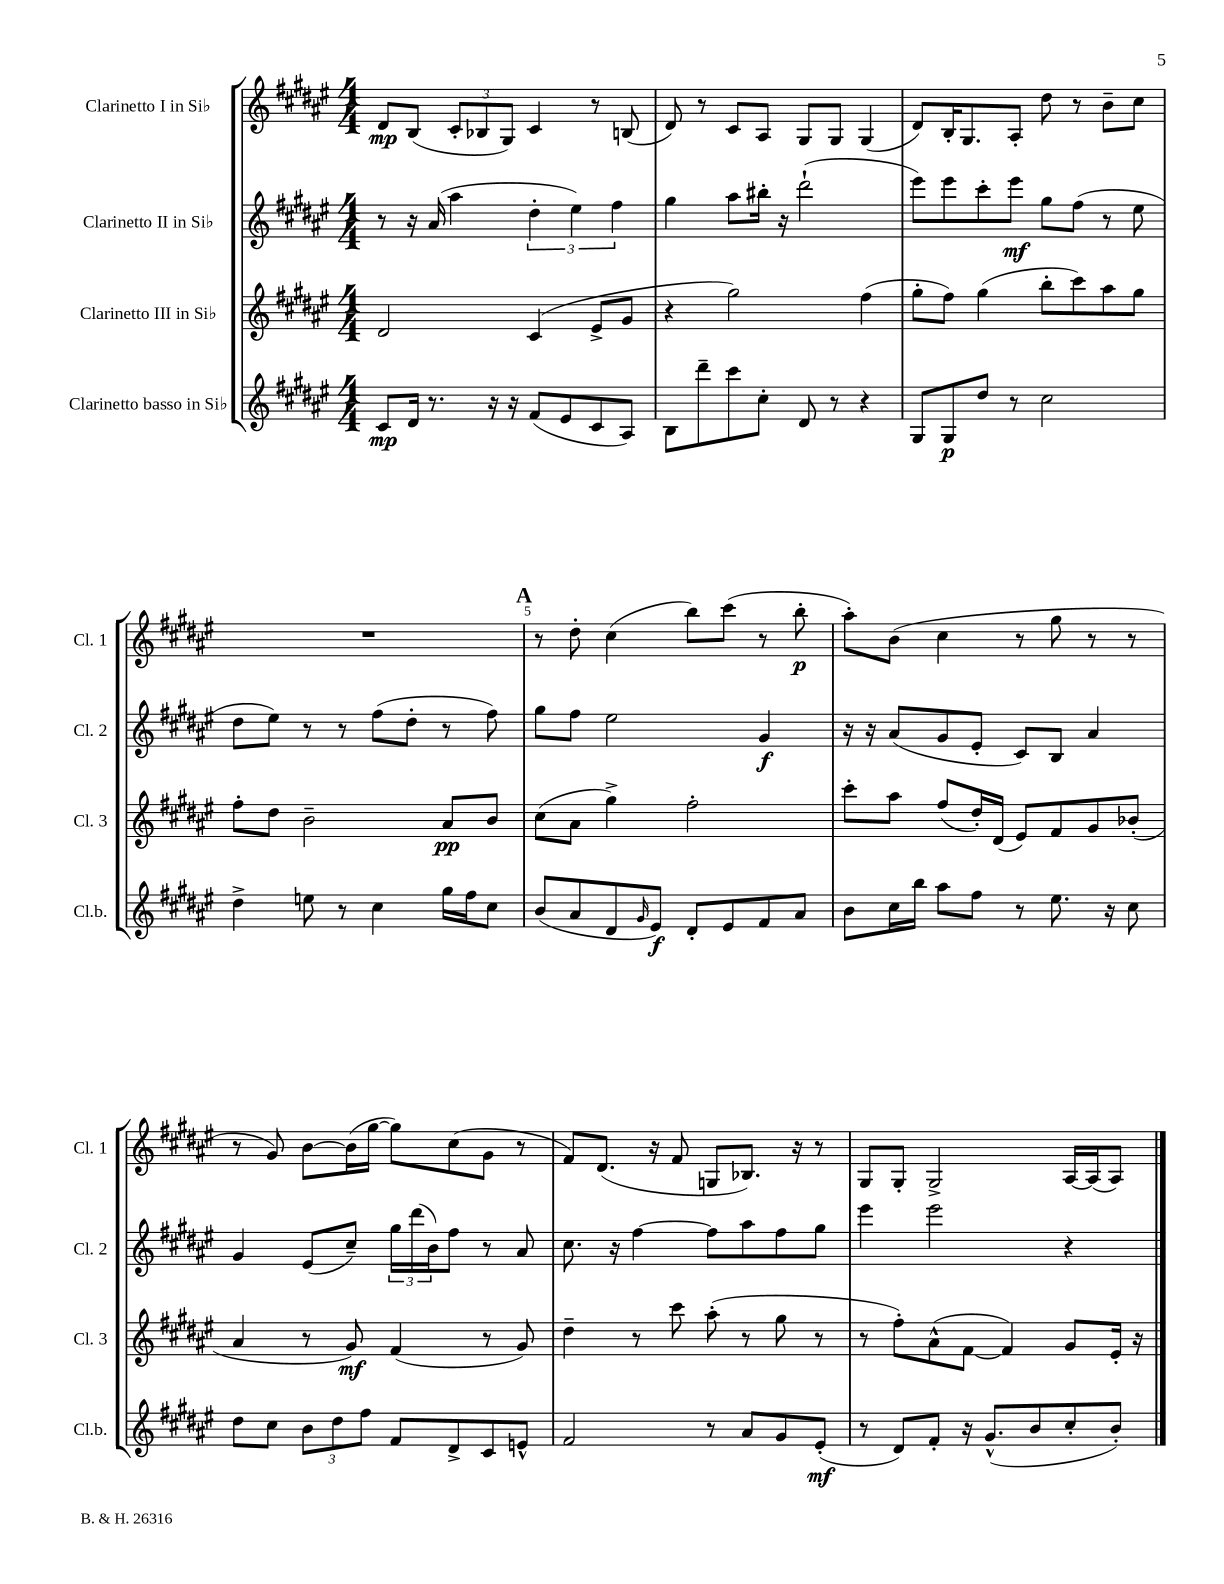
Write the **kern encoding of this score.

**kern	**kern	**kern	**kern
*staff4	*staff3	*staff2	*staff1
*clefG2	*clefG2	*clefG2	*clefG2
*k[f#c#g#d#a#e#]	*k[f#c#g#d#a#e#]	*k[f#c#g#d#a#e#]	*k[f#c#g#d#a#e#]
*M4/4	*M4/4	*M4/4	*M4/4
8c#/L	2d#/	8r	8d#/L
16d#/Jk	.	16r	(8B/J
8.r	.	(16a#/	.
.	.	4aa#\	12c#'/L
.	.	.	12B-/
16r	.	.	.
.	.	.	12G#/J)
16r	.	.	.
(8f#/L	(4c#/	6dd#'\	4c#/
8e#/	.	.	.
.	.	6ee#\)	.
8c#/	8e#^/L	.	8r
.	.	6ff#\	.
8A#/J)	8g#/J	.	(8B/
=	=	=	=
8B\L	4r	4gg#\	8d#/)
8ddd#~\	.	.	8r
8ccc#\	2gg#\)	8aa#\L	8c#/L
8cc#'\J	.	16bb#'\Jk	8A#/J
.	.	16r	.
8d#/	.	(2ddd#`\	8G#/L
8r	.	.	8G#/J
4r	(4ff#\	.	(4G#/
=	=	=	=
8G#/L	8gg#'\L	8eee#\L)	8d#/L)
8G#/	8ff#\J)	8eee#\	16B'/K
.	.	.	8.G#/
8dd#/J	(4gg#\	8ccc#'\	.
8r	.	8eee#\J	8A#'/J
2cc#\	8bb'\L	8gg#\L	8dd#\
.	8ccc#\)	(8ff#\J	8r
.	8aa#\	8r	8b~\L
.	8gg#\J	8ee#\	8cc#\J
=	=	=	=
4dd#^\	8ff#'\L	8dd#\L	1r
.	8dd#\J	8ee#\J)	.
8ee\	2b~\	8r	.
8r	.	8r	.
4cc#\	.	(8ff#\L	.
.	.	8dd#'\J	.
16gg#\LL	8a#/L	8r	.
16ff#\J	.	.	.
8cc#\J	8b/J	8ff#\)	.
=	=	=	=
(8b/L	(8cc#\L	8gg#\L	8r
8a#/	8a#\J	8ff#\J	8dd#'\
8d#/	4gg#^\)	2ee#\	(4cc#\
16qqg#/	.	.	.
8e#/J)	.	.	.
8d#'/L	2ff#'\	.	8bb\L)
8e#/	.	.	(8ccc#\J
8f#/	.	4g#/	8r
8a#/J	.	.	8bb'\
=	=	=	=
8b\L	8ccc#'\L	16r	8aa#'\L)
.	.	16r	.
16cc#\L	8aa#\J	(8a#/L	(8b\J
16bb\JJ	.	.	.
8aa#\L	(8ff#/L	8g#/	4cc#\
8ff#\J	16dd#'/L)	8e#'/J	.
.	(16d#/JJ	.	.
8r	8e#/L)	8c#/L)	8r
8.ee#\	8f#/	8B/J	8gg#\
.	8g#/	4a#/	8r
16r	.	.	.
8cc#\	(8b-'/J	.	8r
=	=	=	=
8dd#\L	4a#/	4g#/	8r
8cc#\J	.	.	8g#/)
12b\L	8r	(8e#/L	[8b\L
12dd#\	.	.	.
.	8g#/)	8cc#~/J)	(16b\]L
12ff#\J	.	.	.
.	.	.	[16gg#\JJ
8f#/L	(4f#/	24gg#\LL	8gg#\]L)
.	.	(24ddd#\	.
.	.	24b\J)	.
8d#^/	.	8ff#\J	(8cc#\
8c#/	8r	8r	8g#\J
8e^^/J	8g#/)	8a#/	8r
=	=	=	=
2f#/	4dd#~\	8.cc#\	8f#/L)
.	.	.	(8.d#/J
.	.	16r	.
.	8r	[4ff#\	.
.	.	.	16r
.	8ccc#\	.	8f#/
8r	(8aa#'\	8ff#\]L	8G/L
8a#/L	8r	8aa#\	8.B-/J)
8g#/	8gg#\	8ff#\	.
.	.	.	16r
(8e#'/J	8r	8gg#\J	8r
=	=	=	=
8r	8r	4eee#\	8G#/L
8d#/L)	8ff#'\L)	.	8G#'/J
8f#'/J	(8a#^^\	2eee#\	2G#^/
16r	[8f#\J	.	.
(8.g#^^/L	.	.	.
.	4f#/])	.	.
8b/	.	.	.
8cc#'/	8g#/L	4r	[16A#/LL
.	.	.	(16A#/]J
8b'/J)	16e#'/Jk	.	8A#/J)
.	16r	.	.
==	==	==	==
*-	*-	*-	*-
